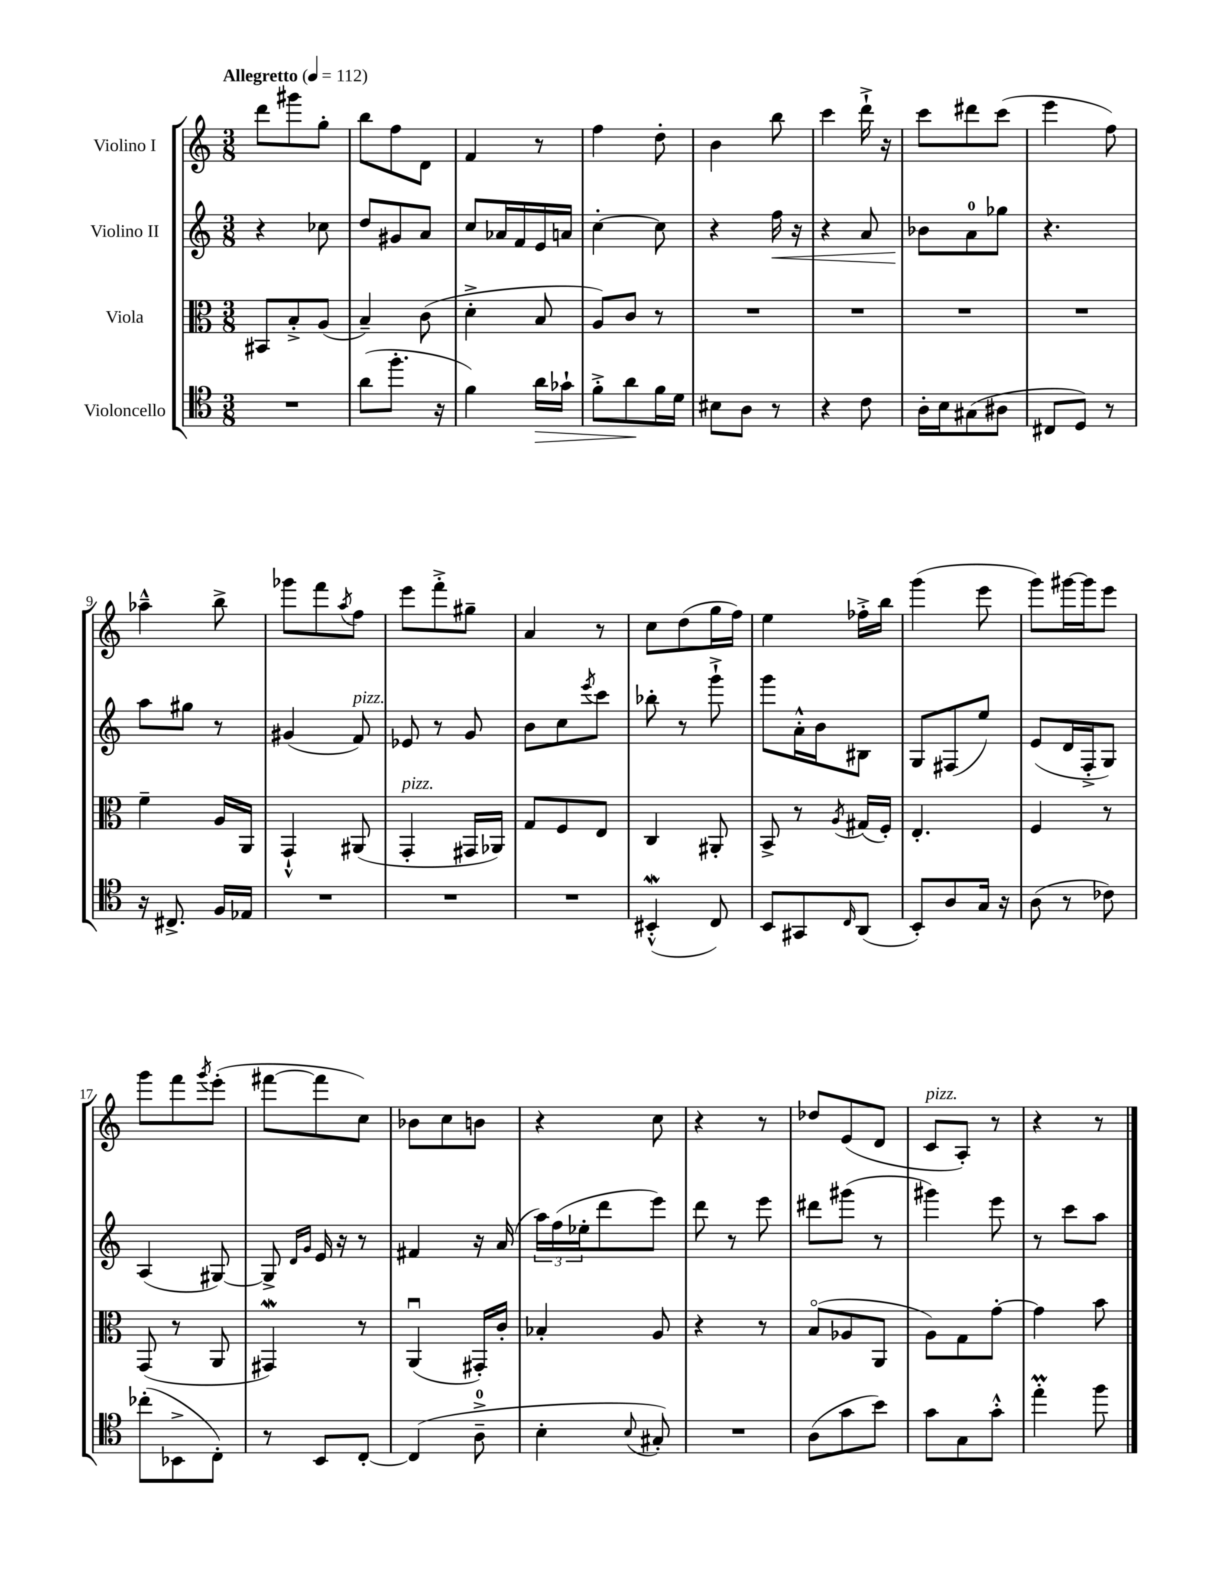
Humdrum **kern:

**kern	**kern	**kern	**kern
*staff4	*staff3	*staff2	*staff1
*clefC4	*clefC3	*clefG2	*clefG2
*k[]	*k[]	*k[]	*k[]
*M3/8	*M3/8	*M3/8	*M3/8
*MM112	*MM112	*MM112	*MM112
4.r	8BB#	4r	8ddd
.	8B'^	.	8ggg#
.	(8A	8cc-	8gg'
=	=	=	=
(8a	4B~)	8dd	8bb
8.ff'	.	8g#	8ff
.	(8c	8a	8d
16r	.	.	.
=	=	=	=
4f)	4d'^	8cc	4f
.	.	16a-	.
.	.	16f	.
16a	8B	16e	8r
16g-`	.	16a	.
=	=	=	=
8f'^	8A)	[4cc'	4ff
8a	8c	.	.
16f	8r	8cc]	8dd'
16d	.	.	.
=	=	=	=
8B#	4.r	4r	4b
8A	.	.	.
8r	.	16ff	8bb
.	.	16r	.
=	=	=	=
4r	4.r	4r	4ccc
8c	.	8a	16ddd`^
.	.	.	16r
=	=	=	=
16A'	4.r	8b-	8ccc
16B	.	.	.
(8G#	.	8a	8ddd#
8A#	.	8gg-	(8ccc
=	=	=	=
8C#	4.r	4.r	4eee
8D)	.	.	.
8r	.	.	8ff)
=	=	=	=
16r	4f~	8aa	4aa-~^^
8.C#^	.	.	.
.	.	8gg#	.
16F	16A	8r	8bb^
16E-	16AA	.	.
=	=	=	=
4.r	4GG`^^	(4g#	8ggg-
.	.	.	8fff
.	.	.	8qaa
.	(8AA#	8f)	8ff
=	=	=	=
4.r	4GG'	8e-	8eee
.	.	8r	8fff'^
.	16GG#	8g	8gg#~
.	16AA-)	.	.
=	=	=	=
4.r	8G	8b	4a
.	8F	8cc	.
.	.	8qeee	.
.	8E	8ccc	8r
=	=	=	=
(4BB#'^^	4C	8bb-'	8cc
.	.	8r	(8dd
8C)	8AA#'	8ggg`^	16gg
.	.	.	16ff)
=	=	=	=
8BB	8BB^	8ggg	4ee
8GG#	8r	16a'^^	.
.	.	16b	.
16qqC	8qA	.	.
(8AA	(16G#	8B#	16ff-'^
.	16F')	.	16bb
=	=	=	=
8BB')	4.E'	8G	(4ggg
8A	.	(8F#	.
16G	.	8ee)	8eee
16r	.	.	.
=	=	=	=
(8A	4F	(8e	8ggg)
8r	.	16d	[16ggg#
.	.	16F'^	16ggg#]
8c-)	8r	8G)	8eee
=	=	=	=
(8cc-'	(8GG	(4A	8ggg
8BB-^	8r	.	8fff
.	.	.	8qggg
8C')	8AA	[8G#)	(8eee'
=	=	=	=
8r	4GG#)	8G#^]	[8fff#
.	.	16qqd	.
.	.	16qqg	.
8BB	.	16e	8fff#]
.	.	16r	.
[8C'	8r	8r	8cc)
=	=	=	=
(4C]	(4AAu	4f#	8b-
.	.	.	8cc
8A~^	16GG#')	16r	8b
.	16c'	(16a	.
=	=	=	=
4B'	4B-'	24aa)	4r
.	.	(24ff	.
.	.	24ee-'	.
.	.	8ddd	.
8qqB	.	.	.
8G#')	8A	8eee)	8cc
=	=	=	=
4.r	4r	8ddd	4r
.	.	8r	.
.	8r	8eee	8r
=	=	=	=
(8A	(8Bo	8ddd#	8dd-
8g	8A-	(8ggg#	(8e
8b)	8AA	8r	8d
=	=	=	=
8g	8A)	4ggg#)	8c
8G	8G	.	8A')
8g'^^	[8g'	8eee	8r
=	=	=	=
4ee'	4g]	8r	4r
.	.	8ccc	.
8ff	8b	8aa	8r
==	==	==	==
*-	*-	*-	*-
